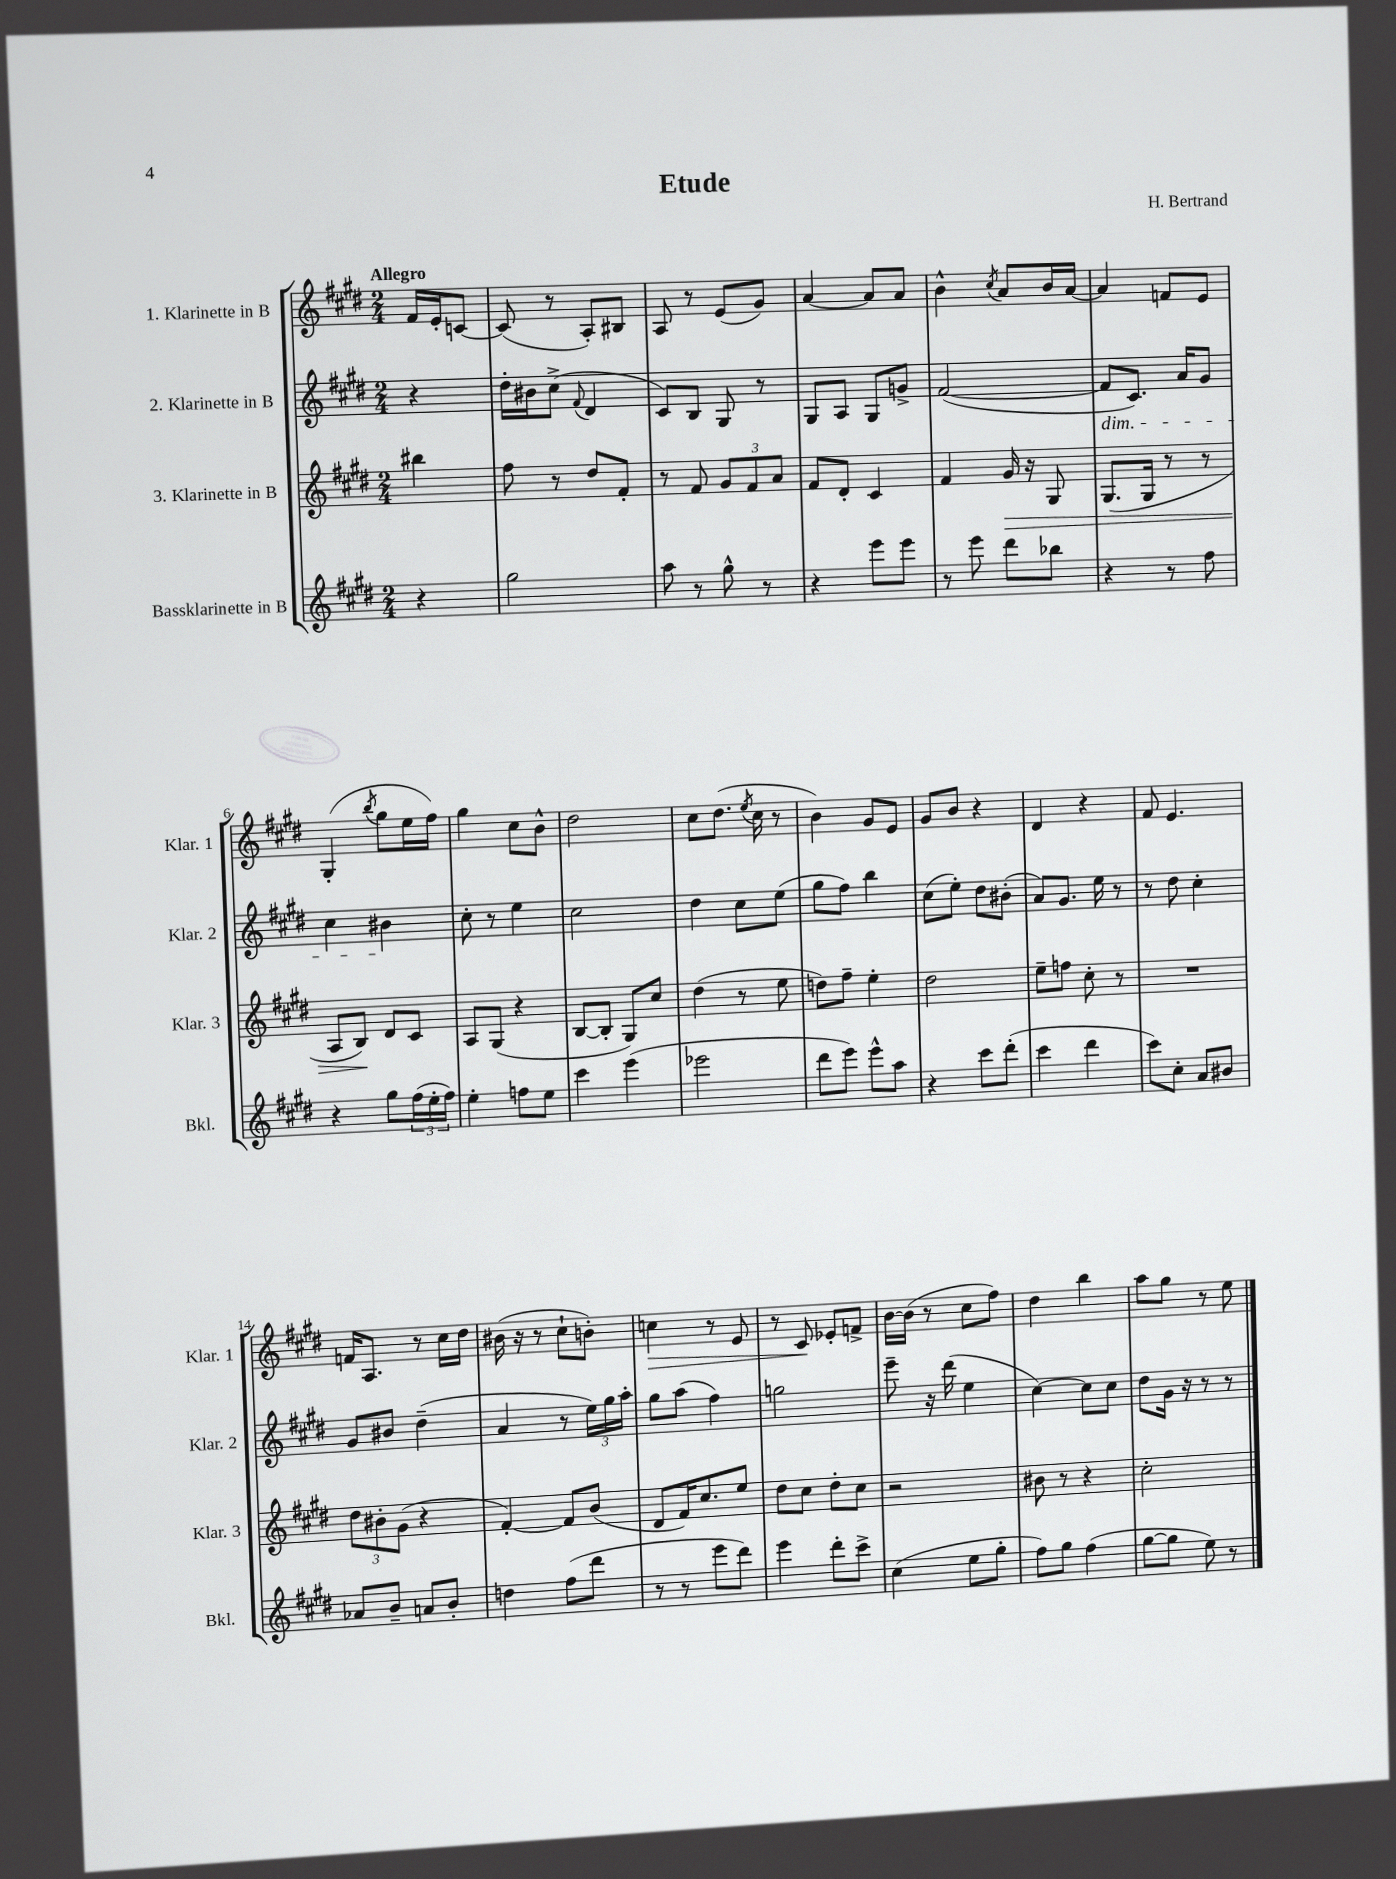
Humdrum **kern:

**kern	**kern	**kern	**kern
*staff4	*staff3	*staff2	*staff1
*clefG2	*clefG2	*clefG2	*clefG2
*k[f#c#g#d#]	*k[f#c#g#d#]	*k[f#c#g#d#]	*k[f#c#g#d#]
*M2/4	*M2/4	*M2/4	*M2/4
4r	4bb#	4r	16f#
.	.	.	16e'
.	.	.	[8c
=	=	=	=
2gg#	8ff#	16dd#'	(8c]
.	.	16b#	.
.	8r	(8cc#^	8r
.	.	8qqf#	.
.	8dd#	4d#	8A')
.	8f#'	.	8B#
=	=	=	=
8aa	8r	8c#)	8A
8r	8f#	8B	8r
8gg#^^	12g#	8G#	(8e
.	12f#	.	.
8r	.	8r	8g#)
.	12a	.	.
=	=	=	=
4r	8f#	8G#	[4a
.	8d#'	8A	.
8eee	4c#	8G#	8a]
8eee	.	8g^	8a
=	=	=	=
8r	4f#	([2f#	4b^^
8eee	.	.	.
.	.	.	8qcc#
8ddd#	16g#	.	8a
.	16r	.	.
8bb-	8G#	.	16b
.	.	.	[16a
=	=	=	=
4r	(8.G#	8f#]	4a]
.	.	8.c#)	.
.	16G#	.	.
8r	8r	.	8f
.	.	16a	.
8ff#	8r	8g#	8e
=	=	=	=
4r	8A	4cc#	(4G#'
.	8B)	.	.
.	.	.	8qbb
8gg#	8d#	4b#	8gg#
(24ff#	8c#	.	16ee
24ee'	.	.	.
.	.	.	16ff#)
24ff#)	.	.	.
=	=	=	=
4ee'	8A	8cc#'	4gg#
.	(8G#	8r	.
8ff	4r	4ee	8cc#
8ee	.	.	8b^^
=	=	=	=
4ccc#	[8B	2cc#	2dd#
.	8B']	.	.
(4eee	8G#)	.	.
.	8cc#	.	.
=	=	=	=
2eee-	(4dd#	4dd#	8cc#
.	.	.	(8.dd#
.	8r	8cc#	.
.	.	.	8qee
.	.	.	16cc#
.	8ee	(8ee	8r
=	=	=	=
8ddd#	8dd)	8gg#	4b)
8eee)	8ff#~	8ff#)	.
8eee^^	4ee'	4bb	8g#
8aa	.	.	8e
=	=	=	=
4r	2dd#	(8cc#	8g#
.	.	8ee')	8b
8ccc#	.	8dd#	4r
(8ddd#'	.	(8b#'	.
=	=	=	=
4ccc#	8ee~	8a)	4d#
.	8ff	8.g#	.
4ddd#	8cc#'	.	4r
.	.	16ee	.
.	8r	8r	.
=	=	=	=
8ccc#)	2r	8r	8f#
8cc#'	.	8dd#	4.e
8a	.	4cc#'	.
8b#	.	.	.
=	=	=	=
8a-	12dd#	8g#	16f
.	.	.	8.A
.	12b#'	.	.
8b~	.	8b#	.
.	(12g#	.	.
8a	4r	(4dd#~	8r
8b'	.	.	16cc#
.	.	.	16dd#
=	=	=	=
4dd	[4f#')	4a	(16b#
.	.	.	16r
.	.	.	8r
(8ff#	8f#]	8r	8cc#`
8ddd#	(8b	24ee)	8b')
.	.	24gg#	.
.	.	24aa'	.
=	=	=	=
8r	8d#	8gg#	4cc
8r	16f#)	(8aa	.
.	8.cc#	.	.
8eee	.	4ff#)	8r
8ddd#)	8ee	.	8e
=	=	=	=
4eee	8dd#	2gg	8r
.	8cc#	.	8c#
8ddd#'	8dd#'	.	8e-'
8ccc#^	8cc#	.	8f^
=	=	=	=
(4cc#	2r	8eee~	[16b
.	.	.	(16b]
.	.	16r	8r
.	.	(16ddd#	.
8ee	.	4ee	8cc#
8gg#'	.	.	8ff#)
=	=	=	=
8ff#)	8b#	[4cc#)	4dd#
8gg#	8r	.	.
(4ff#	4r	8cc#]	4bb
.	.	8cc#	.
=	=	=	=
[8gg#	2cc#'	8dd#	8aa
8gg#]	.	16g#	8gg#
.	.	16r	.
8ee)	.	8r	8r
8r	.	8r	8ee
==	==	==	==
*-	*-	*-	*-
